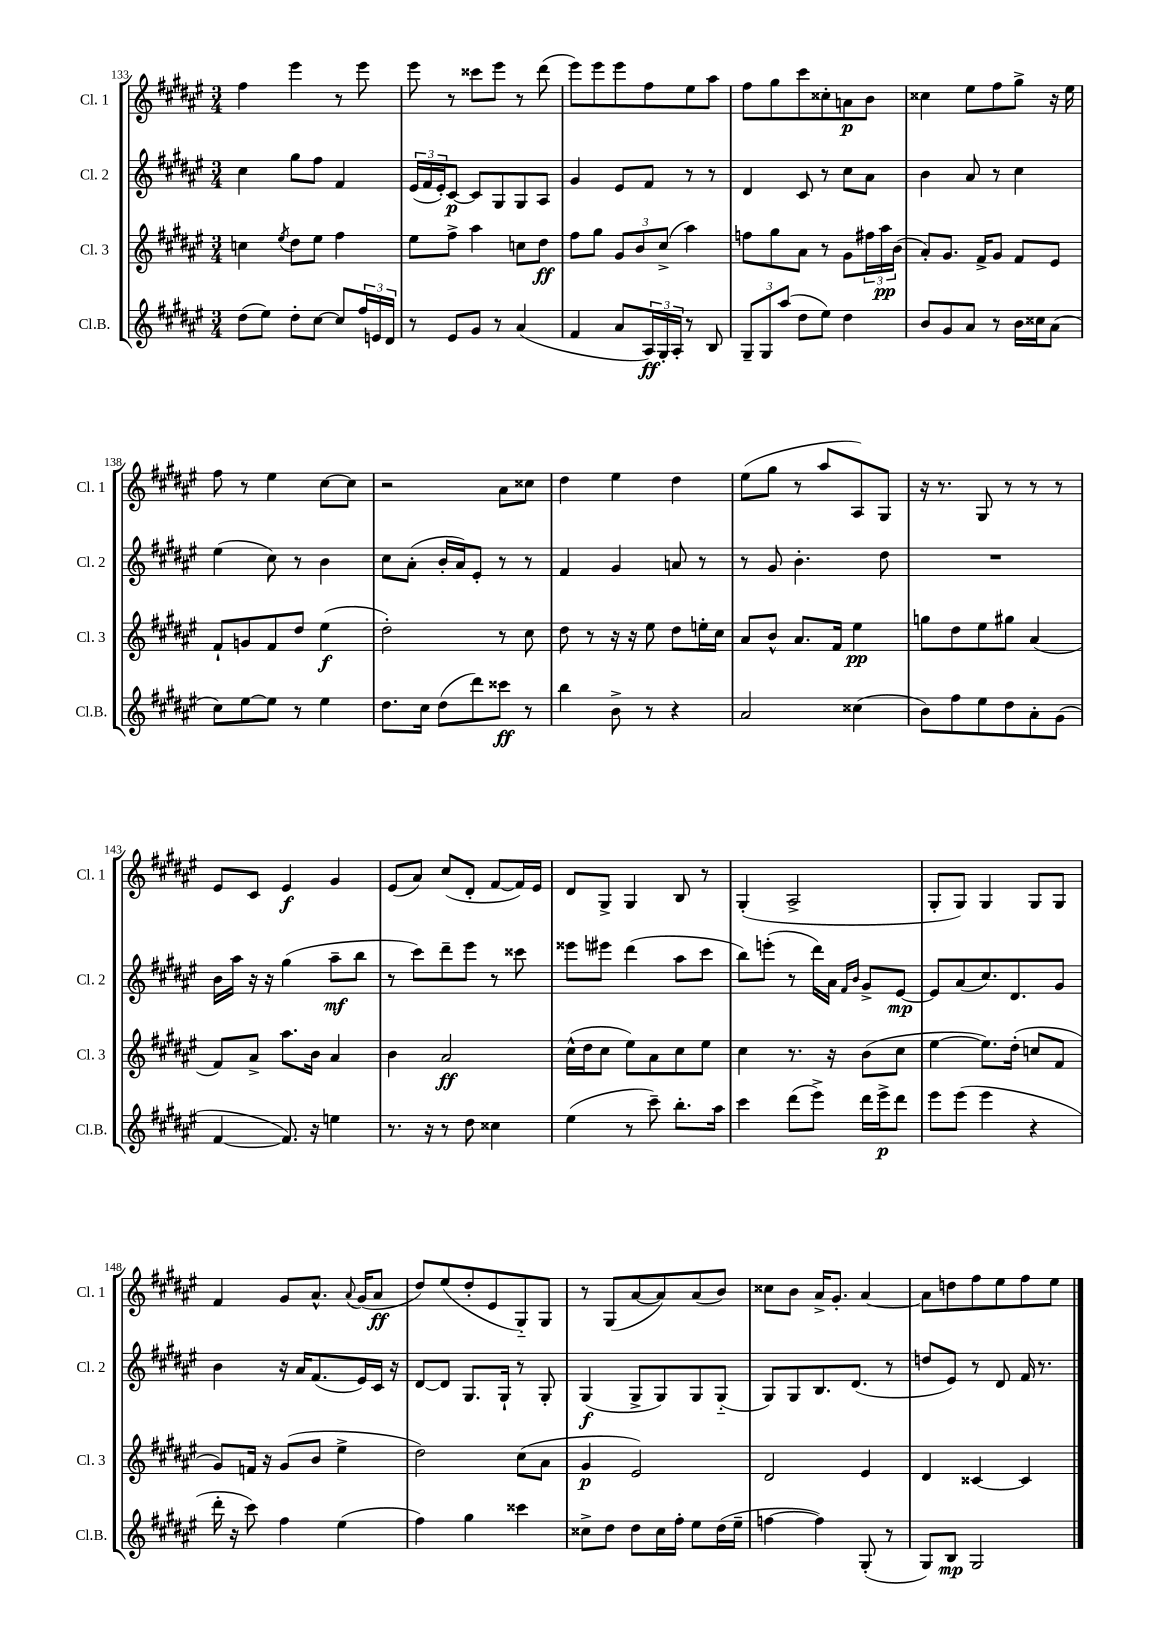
<<
\new StaffGroup <<
\new Staff = "s0" \with { instrumentName = "Cl. 1" shortInstrumentName = "Cl. 1" } {
    \clef treble \key fis \major \numericTimeSignature \time 3/4
    fis''4 eis'''4 r8 eis'''8 |
    eis'''8 r8 cisis'''8 eis'''8 r8 dis'''8( |
    eis'''8) eis'''8 eis'''8 fis''8 eis''8 ais''8 |
    fis''8 gis''8 cis'''8 cisis''8-. a'8\p b'8 |
    cisis''4 eis''8 fis''8 gis''8-> r16 eis''16 |
    fis''8 r8 eis''4 cis''8~ cis''8 |
    r2 ais'8 cisis''8 |
    dis''4 eis''4 dis''4 |
    eis''8( gis''8 r8 ais''8 ais8) gis8 |
    r16 r8. gis8 r8 r8 r8 |
    eis'8 cis'8 eis'4\f gis'4 |
    eis'8( ais'8) cis''8( dis'8-. fis'8~ fis'16) eis'16 |
    dis'8 gis8-> gis4 b8 r8 |
    gis4-.( ais2-> |
    gis8-. gis8) gis4 gis8 gis8 |
    fis'4 gis'8 ais'8.-^ \appoggiatura { ais'8 } gis'16( ais'8\ff |
    dis''8) eis''8( dis''8-. eis'8 gis8-_) gis8 |
    r8 gis8( ais'8~ ais'8) ais'8( b'8) |
    cisis''8 b'8 ais'16-> gis'8.-. ais'4~ |
    ais'8 d''8 fis''8 eis''8 fis''8 eis''8 \bar "|." |
}
\new Staff = "s1" \with { instrumentName = "Cl. 2" shortInstrumentName = "Cl. 2" } {
    \clef treble \key fis \major \numericTimeSignature \time 3/4
    cis''4 gis''8 fis''8 fis'4 |
    \tuplet 3/2 { eis'16( fis'16 eis'16-.) } cis'8~\p cis'8 gis8 gis8 ais8 |
    gis'4 eis'8 fis'8 r8 r8 |
    dis'4 cis'8 r8 cis''8 ais'8 |
    b'4 ais'8 r8 cis''4 |
    eis''4( cis''8) r8 b'4 |
    cis''8 ais'8-.( b'16-. ais'16) eis'8-. r8 r8 |
    fis'4 gis'4 a'8 r8 |
    r8 gis'8 b'4.-. dis''8 |
    R2. |
    b'16 ais''16 r16 r16 gis''4( ais''8--\mf b''8 |
    r8 cis'''8) dis'''8-- eis'''8 r8 cisis'''8 |
    eisis'''8 eis'''8 dis'''4( ais''8 cis'''8 |
    b''8) e'''8-.( r8 dis'''16) ais'16 \grace { fis'16 b'16 } gis'8-> eis'8~\mp |
    eis'8 ais'8( cis''8.) dis'8. gis'8 |
    b'4 r16 ais'16 fis'8.( eis'16) cis'16 r16 |
    dis'8~ dis'8 gis8. gis16-! r8 gis8-. |
    gis4\f( gis8-> gis8) gis8 gis8-_( |
    gis8) gis8 b8. dis'8.( r8 |
    d''8 eis'8) r8 dis'8 fis'16 r8. \bar "|." |
}
\new Staff = "s2" \with { instrumentName = "Cl. 3" shortInstrumentName = "Cl. 3" } {
    \clef treble \key fis \major \numericTimeSignature \time 3/4
    c''4 \acciaccatura { eis''8 } dis''8 eis''8 fis''4 |
    eis''8 fis''8-> ais''4 c''8 dis''8\ff |
    fis''8 gis''8 \tuplet 3/2 { gis'8 b'8 cis''8->( } ais''4) |
    f''8 gis''8 ais'8 r8 gis'8 \tuplet 3/2 { fis''16 ais''16\pp b'16( } |
    ais'8-.) gis'8. fis'16-> gis'8 fis'8 eis'8 |
    fis'8-! g'8 fis'8 dis''8 eis''4\f( |
    dis''2-.) r8 cis''8 |
    dis''8 r8 r16 r16 eis''8 dis''8 e''16-. cis''16 |
    ais'8 b'8-^ ais'8. fis'16 eis''4\pp |
    g''8 dis''8 eis''8 gis''8 ais'4( |
    fis'8) ais'8-> ais''8. b'16 ais'4 |
    b'4 ais'2\ff |
    cis''16-^( dis''16 cis''8 eis''8) ais'8 cis''8 eis''8 |
    cis''4 r8. r16 b'8( cis''8 |
    eis''4~ eis''8.) dis''16-.( c''8 fis'8 |
    gis'8) f'16 r16 gis'8( b'8 eis''4-> |
    dis''2) cis''8( ais'8 |
    gis'4\p eis'2) |
    dis'2 eis'4 |
    dis'4 cisis'4~ cisis'4 \bar "|." |
}
\new Staff = "s3" \with { instrumentName = "Cl.B." shortInstrumentName = "Cl.B." } {
    \clef treble \key fis \major \numericTimeSignature \time 3/4
    dis''8( eis''8) dis''8-. cis''8~ cis''8 \tuplet 3/2 { fis''16 e'16 dis'16 } |
    r8 eis'8 gis'8 r8 ais'4( |
    fis'4 ais'8 \tuplet 3/2 { ais16\ff) gis16-. ais16-. } r8 b8 |
    \tuplet 3/2 { gis8-- gis8 ais''8( } dis''8 eis''8) dis''4 |
    b'8 gis'8 ais'8 r8 b'16 cisis''16 ais'8( |
    cis''8) eis''8~ eis''8 r8 eis''4 |
    dis''8. cis''16 dis''8( dis'''8) cisis'''8\ff r8 |
    b''4 b'8-> r8 r4 |
    ais'2 cisis''4( |
    b'8) fis''8 eis''8 dis''8 ais'8-. gis'8( |
    fis'4~ fis'8.) r16 e''4 |
    r8. r16 r8 dis''8 cisis''4 |
    eis''4( r8 cis'''8--) b''8.-. ais''16 |
    cis'''4 dis'''8( eis'''8->) dis'''16 eis'''16->\p dis'''8 |
    eis'''8 eis'''8( eis'''4 r4 |
    dis'''16-. r16 cis'''8) fis''4 eis''4( |
    fis''4) gis''4 cisis'''4 |
    cisis''8-> dis''8 dis''8 cisis''16 fis''16-. eis''8 dis''16( eis''16-- |
    f''4~ f''4) gis8-.( r8 |
    gis8) b8\mp gis2 \bar "|." |
}
>>
>>
\layout { \context { \Score currentBarNumber = #133 } }
